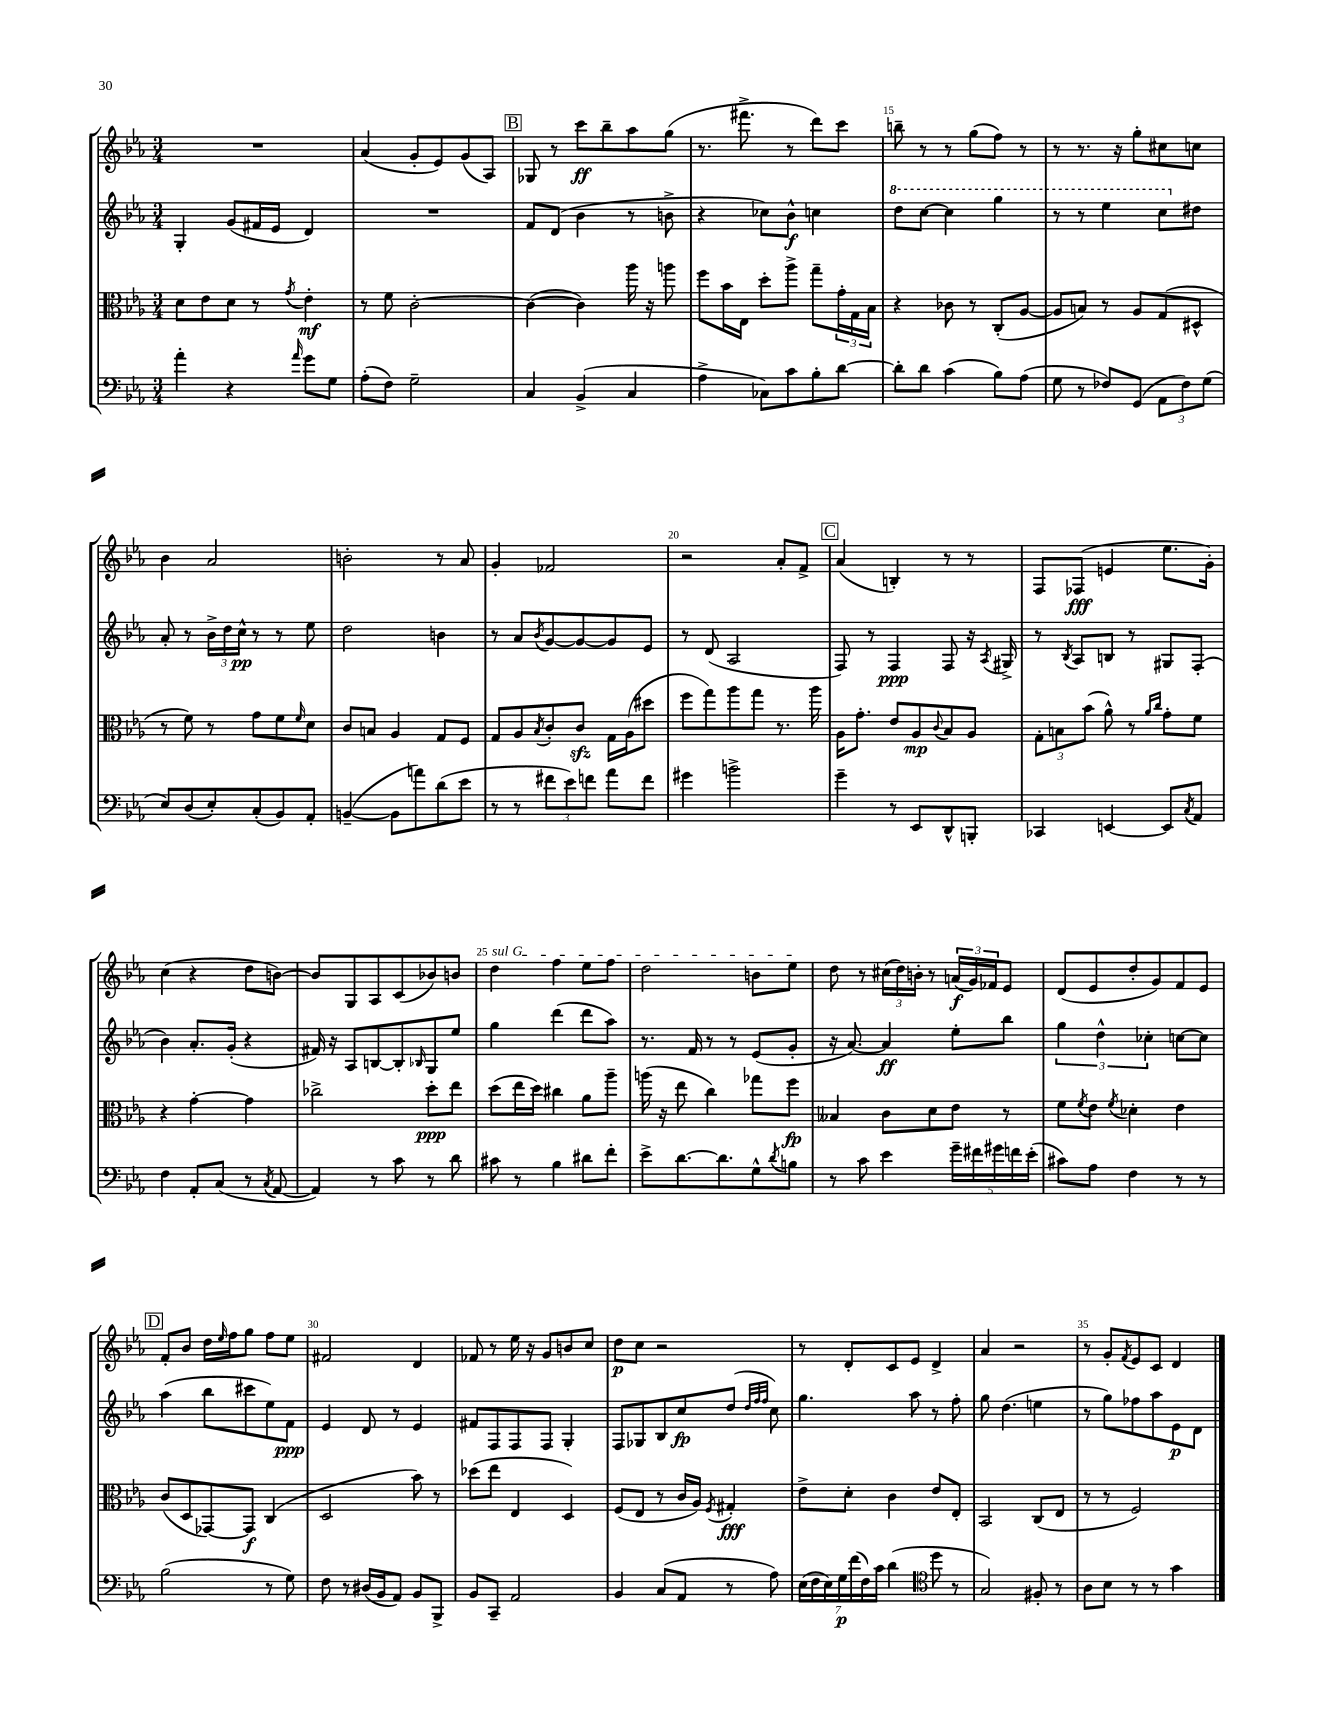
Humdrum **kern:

**kern	**dynam	**kern	**dynam	**kern	**dynam	**kern	**dynam
*part4	*part4	*part3	*part3	*part2	*part2	*part1	*part1
*staff4	*staff4	*staff3	*staff3	*staff2	*staff2	*staff1	*staff1
*clefF4	*	*clefC3	*	*clefG2	*	*clefG2	*
*k[b-e-a-]	*	*k[b-e-a-]	*	*k[b-e-a-]	*	*k[b-e-a-]	*
*M3/4	*	*M3/4	*	*M3/4	*	*M3/4	*
=11	=11	=11	=11	=11	=11	=11	=11
4a-'\	.	8d\L	.	4G'/	.	2.r	.
.	.	8e-\	.	.	.	.	.
4r	.	8d\J	.	(8g/L	.	.	.
.	.	8r	.	16f#X/L	.	.	.
.	.	.	.	16e-/JJ	.	.	.
16qqa-/	.	8qg/	.	.	.	.	.
8g\L	.	4e-'\	mf	4d/)	.	.	.
8G\J	.	.	.	.	.	.	.
=12	=12	=12	=12	=12	=12	=12	=12
(8A-'\L	.	8r	.	2.r	.	(4a-/	.
8F\J)	.	8f\	.	.	.	.	.
2G~\	.	[2c'\	.	.	.	8g'/L	.
.	.	.	.	.	.	8e-/)	.
.	.	.	.	.	.	(8g/	.
.	.	.	.	.	.	8A-/J)	.
!!LO:REH:place=s1:t=B
=13	=13	=13	=13	=13	=13	=13	=13
4C/	.	(4c\_	.	8f/L	.	8G-X/	.
.	.	.	.	(8d/J	.	8r	.
(4BB-^/	.	4c\])	.	4b-\	.	8ccc\L	ff
.	.	.	.	.	.	8bb-~\	.
4C/	.	16aa-\	.	8r	.	8aa-\	.
.	.	16r	.	.	.	.	.
.	.	8aan\	.	8bn^\	.	(8gg\J	.
=14	=14	=14	=14	=14	=14	=14	=14
4A-^\	.	8ff\L	.	4r	.	8.r	.
.	.	16b-\L	.	.	.	.	.
.	.	16E-\JJ	.	.	.	8.fff#X^\	.
8C-X\L)	.	8dd'\L	.	8cc-X\L)	.	.	.
8c\	.	8aa-^\J	.	8b-^^\J	f	8r	.
8B-'\	.	8gg~\L	.	4ccn\	.	8ddd\L)	.
[8d\J	.	24g'\L	.	.	.	8ccc\J	.
.	.	24G\	.	.	.	.	.
.	.	24B-\JJ	.	.	.	.	.
=15	=15	=15	=15	=15	=15	=15	=15
*	*	*	*	*8va	*	*	*
8d'\L]	.	4r	.	8ddd\L	.	8bbn~\	.
8d\J	.	.	.	[8ccc\J	.	8r	.
(4c\	.	8c-X\	.	4ccc\]	.	8r	.
.	.	8r	.	.	.	(8gg\L	.
8B-\L)	.	(8C'/L	.	4ggg\	.	8ff\J)	.
(8A-\J	.	[8A-/J	.	.	.	8r	.
=16	=16	=16	=16	=16	=16	=16	=16
8G\	.	8A-/L]	.	8r	.	8r	.
8r	.	8Bn/J)	.	8r	.	8.r	.
8F-X/L)	.	8r	.	4eee-\	.	.	.
.	.	.	.	.	.	16r	.
(8GG/J	.	8A-/L	.	.	.	8gg'\L	.
12AA-\L	.	(8G/	.	8ccc\L	.	8cc#X\	.
12F-\)	.	.	.	.	.	.	.
*	*	*	*	*X8va	*	*	*
.	.	8D#X^^/J	.	8dd#X\J	.	8ccn\J	.
(12G\J	.	.	.	.	.	.	.
!!LO:LB:g=z
=17	=17	=17	=17	=17	=17	=17	=17
8E-/L)	.	8r	.	8a-'/	.	4b-\	.
(8D/	.	8f\)	.	8r	.	.	.
8E-'/)	.	8r	.	24b-^\LL	.	2a-/	.
.	.	.	.	24dd\	.	.	.
.	.	.	.	24cc^^\JJ	pp	.	.
(8C'/	.	8g\L	.	8r	.	.	.
8BB-/)	.	8f\	.	8r	.	.	.
.	.	16qqf/	.	.	.	.	.
8AA-'/J	.	8d\J	.	8ee-\	.	.	.
=18	=18	=18	=18	=18	=18	=18	=18
([4BBn~/	.	8c/L	.	2dd\	.	2bn'\	.
.	.	8Bn/J	.	.	.	.	.
8BB\L]	.	4A-/	.	.	.	.	.
8an\)	.	.	.	.	.	.	.
(8d\	.	8G/L	.	4bn\	.	8r	.
8e-\J	.	8F/J	.	.	.	8a-/	.
=19	=19	=19	=19	=19	=19	=19	=19
8r	.	8G/L	.	8r	.	4g'/	.
8r	.	8A-/	.	8a-/L	.	.	.
.	.	8qB-/	.	8qb-/	.	.	.
12f#X\L	.	8c'/	.	[8g/	.	2f-X/	.
12e-\)	.	.	.	.	.	.	.
.	.	8czz/J	.	8g/_	.	.	.
12fn\J	.	.	.	.	.	.	.
8a-\L	.	16G\LL	.	8g/]	.	.	.
.	.	(16A-\J	.	.	.	.	.
8f\J	.	8dd#X\J	.	8e-/J	.	.	.
=20	=20	=20	=20	=20	=20	=20	=20
4g#X\	.	8ff\L	.	8r	.	2r	.
.	.	8gg\)	.	(8d/	.	.	.
2bn^\	.	8aa-\	.	2A-/	.	.	.
.	.	8gg\J	.	.	.	.	.
.	.	8.r	.	.	.	8a-'/L	.
.	.	.	.	.	.	8f^/J	.
.	.	16aa-\	.	.	.	.	.
!!LO:REH:place=s1:t=C
=21	=21	=21	=21	=21	=21	=21	=21
4g~\	.	16A-\KL	.	8F/)	.	(4a-/	.
.	.	8.g'\J	.	.	.	.	.
.	.	.	.	8r	.	.	.
8r	.	8e-/L	.	4F/	ppp	4Bn'/)	.
8EE-/L	.	8A-/	mp	.	.	.	.
.	.	8qqc/	.	.	.	.	.
8DD^^/	.	8B-/	.	8F/	.	8r	.
8BBBn'/J	.	8A-/J	.	16r	.	8r	.
.	.	.	.	8qA-/	.	.	.
.	.	.	.	16G#X^/	.	.	.
=22	=22	=22	=22	=22	=22	=22	=22
4CC-X/	.	12G'\L	.	8r	.	8F/L	.
.	.	12Bn\	.	.	.	.	.
.	.	.	.	8qB-/	.	.	.
.	.	.	.	8A-/L	.	(8F-X/J	fff
.	.	(12b-\J	.	.	.	.	.
[4EEn/	.	8a-^^\)	.	8Bn/J	.	4en/	.
.	.	8r	.	8r	.	.	.
.	.	16qqa-/LL	.	.	.	.	.
.	.	16qqcc/JJ	.	.	.	.	.
8EE/L]	.	8g'\L	.	8G#X/L	.	8.ee-\L	.
8qC/	.	.	.	.	.	.	.
8AA-/J	.	8f\J	.	(8F'/J	.	.	.
.	.	.	.	.	.	16g'\Jk)	.
!!LO:LB:g=z
=23	=23	=23	=23	=23	=23	=23	=23
4F\	.	4r	.	4b-\)	.	(4cc\	.
8AA-'/L	.	[4g'\	.	8.a-'/L	.	4r	.
(8C/J	.	.	.	.	.	.	.
.	.	.	.	(16g'/Jk	.	.	.
8r	.	4g\]	.	4r	.	8dd\L	.
8qC/	.	.	.	.	.	.	.
[8AA-/	.	.	.	.	.	[8bn\J)	.
=24	=24	=24	=24	=24	=24	=24	=24
4AA-/])	.	2cc-X^\	.	16f#X/)	.	8b/L]	.
.	.	.	.	16r	.	.	.
.	.	.	.	8A-/L	.	8G/	.
8r	.	.	.	[8Bn/	.	8A-/	.
8c\	.	.	.	8B'/]	.	(8c/	.
.	.	.	.	16qqB-X/	.	.	.
8r	.	8dd'\L	ppp	8G/	.	8b-X/)	.
8d\	.	8ee-\J	.	8ee-/J	.	8bn/J	.
=25	=25	=25	=25	=25	=25	=25	=25
!	!	!	!	!	!	!LO:TX:a:i:t=sul G	!
8c#X\	.	(8dd\L	.	4gg\	.	4dd\	.
8r	.	16ee-\L	.	.	.	.	.
.	.	16dd\JJ)	.	.	.	.	.
4B-\	.	4cc#X\	.	(4ddd\	.	4ff\	.
8d#X\L	.	8a-\L	.	8ddd\L	.	8ee-\L	.
8f'\J	.	8aa-~\J	.	8aa-\J)	.	8ff\J	.
=26	=26	=26	=26	=26	=26	=26	=26
8e-^\L	.	(16aan\	.	8.r	.	2dd\	.
.	.	16r	.	.	.	.	.
[8.d\	.	8ee-\	.	.	.	.	.
.	.	.	.	16f/	.	.	.
.	.	4cc\)	.	8r	.	.	.
8.d\]	.	.	.	.	.	.	.
.	.	.	.	8r	.	.	.
8G^^\	.	8gg-X\L	.	(8e-/L	.	8bn\L	.
8qd/	.	.	.	.	.	.	.
8Bn\J	.	8ff\J	fp	8g'/J	.	8ee-\J	.
=27	=27	=27	=27	=27	=27	=27	=27
8r	.	4B--X/	.	16r	.	8dd\	.
.	.	.	.	[8.a-/)	.	.	.
8c\	.	.	.	.	.	8r	.
4e-\	.	8c\L	.	4a-/]	ff	(24cc#X\LL	.
.	.	.	.	.	.	24dd\)	.
.	.	.	.	.	.	24bn'\JJ	.
.	.	8d\	.	.	.	8r	.
20g~\LL	.	8e-\J	.	8ee-'\L	.	(24an/LL	f
.	.	.	.	.	.	24g/)	.
20f#X\	.	.	.	.	.	.	.
.	.	.	.	.	.	24f-X/J	.
20g#X\	.	.	.	.	.	.	.
.	.	8r	.	8bb-\J	.	8e-/J	.
20fn\	.	.	.	.	.	.	.
(20e-'\JJ	.	.	.	.	.	.	.
=28	=28	=28	=28	=28	=28	=28	=28
8c#X\L)	.	8f\L	.	6gg\	.	(8d/L	.
.	.	8qf/	.	.	.	.	.
8A-\J	.	8e-\J	.	.	.	8e-/	.
.	.	.	.	6dd^^\	.	.	.
.	.	8qf/	.	.	.	.	.
4F\	.	4d-X'\	.	.	.	8dd'/	.
.	.	.	.	6cc-X'\	.	.	.
.	.	.	.	.	.	8g/)	.
8r	.	4e-\	.	[8ccn\L	.	8f/	.
8r	.	.	.	8cc\J]	.	8e-/J	.
!!LO:LB:g=z
!!LO:REH:place=s1:t=D
=29	=29	=29	=29	=29	=29	=29	=29
(2B-\	.	(8c/L	.	(4aa-\	.	8f'/L	.
.	.	8D/	.	.	.	8b-/J	.
.	.	[8GG-X/)	.	8bb-\L	.	16dd\LL	.
.	.	.	.	.	.	16qqee-/	.
.	.	.	.	.	.	16ff\J	.
.	.	8GG-/J]	f	8ccc#X\	.	8gg\J	.
8r	.	(4C/	.	8ee-\)	.	8ff\L	.
8G\)	.	.	.	8f\J	ppp	8ee-\J	.
=30	=30	=30	=30	=30	=30	=30	=30
8F\	.	2D/	.	4e-/	.	2f#X/	.
8r	.	.	.	.	.	.	.
(16D#X/LL	.	.	.	8d/	.	.	.
16BB-/J	.	.	.	.	.	.	.
8AA-/J)	.	.	.	8r	.	.	.
8BB-/L	.	8b-\)	.	4e-/	.	4d/	.
8BBB-^/J	.	8r	.	.	.	.	.
=31	=31	=31	=31	=31	=31	=31	=31
8BB-/L	.	(8dd-X\L	.	8f#X/L	.	8f-X/	.
8CC~/J	.	8ee-\J	.	8F/	.	8r	.
2AA-/	.	4E-/	.	8F/	.	16ee-\	.
.	.	.	.	.	.	16r	.
.	.	.	.	8F/J	.	8g/L	.
.	.	4D/)	.	4G'/	.	8bn/	.
.	.	.	.	.	.	8cc/J	.
=32	=32	=32	=32	=32	=32	=32	=32
4BB-/	.	(8F/L	.	8F/L	.	8dd\L	p
.	.	8E-/J	.	8G-X/	.	8cc\J	.
(8C/L	.	8r	.	8B-/	.	2r	.
8AA-/J	.	16c/LL	.	8cc/	fp	.	.
.	.	16A-/JJ)	.	.	.	.	.
.	.	8qF/	.	.	.	.	.
8r	.	4G#X'/	fff	(8dd/J	.	.	.
.	.	.	.	32qqdd/LLL	.	.	.
.	.	.	.	32qqff/	.	.	.
.	.	.	.	32qqff/JJJ	.	.	.
8A-\)	.	.	.	8cc\)	.	.	.
=33	=33	=33	=33	=33	=33	=33	=33
(28E-\LL	.	8e-^\L	.	4.gg\	.	8r	.
28F\	.	.	.	.	.	.	.
28E-\)	.	.	.	.	.	.	.
28G\	p	.	.	.	.	.	.
.	.	8d'\J	.	.	.	8d'/L	.
(28f\	.	.	.	.	.	.	.
28F\)	.	.	.	.	.	.	.
28c\JJ	.	.	.	.	.	.	.
(4d\	.	4c\	.	.	.	8c/	.
.	.	.	.	8aa-\	.	8e-/J	.
*clefC4	*	*	*	*	*	*	*
8dd\	.	8e-/L	.	8r	.	4d^/	.
8r	.	8E-'/J	.	8ff'\	.	.	.
=34	=34	=34	=34	=34	=34	=34	=34
2G/)	.	2BB-/	.	8gg\	.	4a-/	.
.	.	.	.	(4.dd\	.	.	.
.	.	.	.	.	.	2r	.
8F#X'/	.	(8C/L	.	4een\	.	.	.
8r	.	8E-/J	.	.	.	.	.
=35	=35	=35	=35	=35	=35	=35	=35
8A-\L	.	8r	.	8r	.	8r	.
8B-\J	.	8r	.	8gg\L)	.	8g'/L	.
.	.	.	.	.	.	8qf/	.
8r	.	2F/)	.	8ff-X\	.	8e-/	.
8r	.	.	.	8aa-\	.	8c/J	.
4g\	.	.	.	8e-\	p	4d/	.
.	.	.	.	8d\J	.	.	.
==	==	==	==	==	==	==	==
*-	*-	*-	*-	*-	*-	*-	*-
